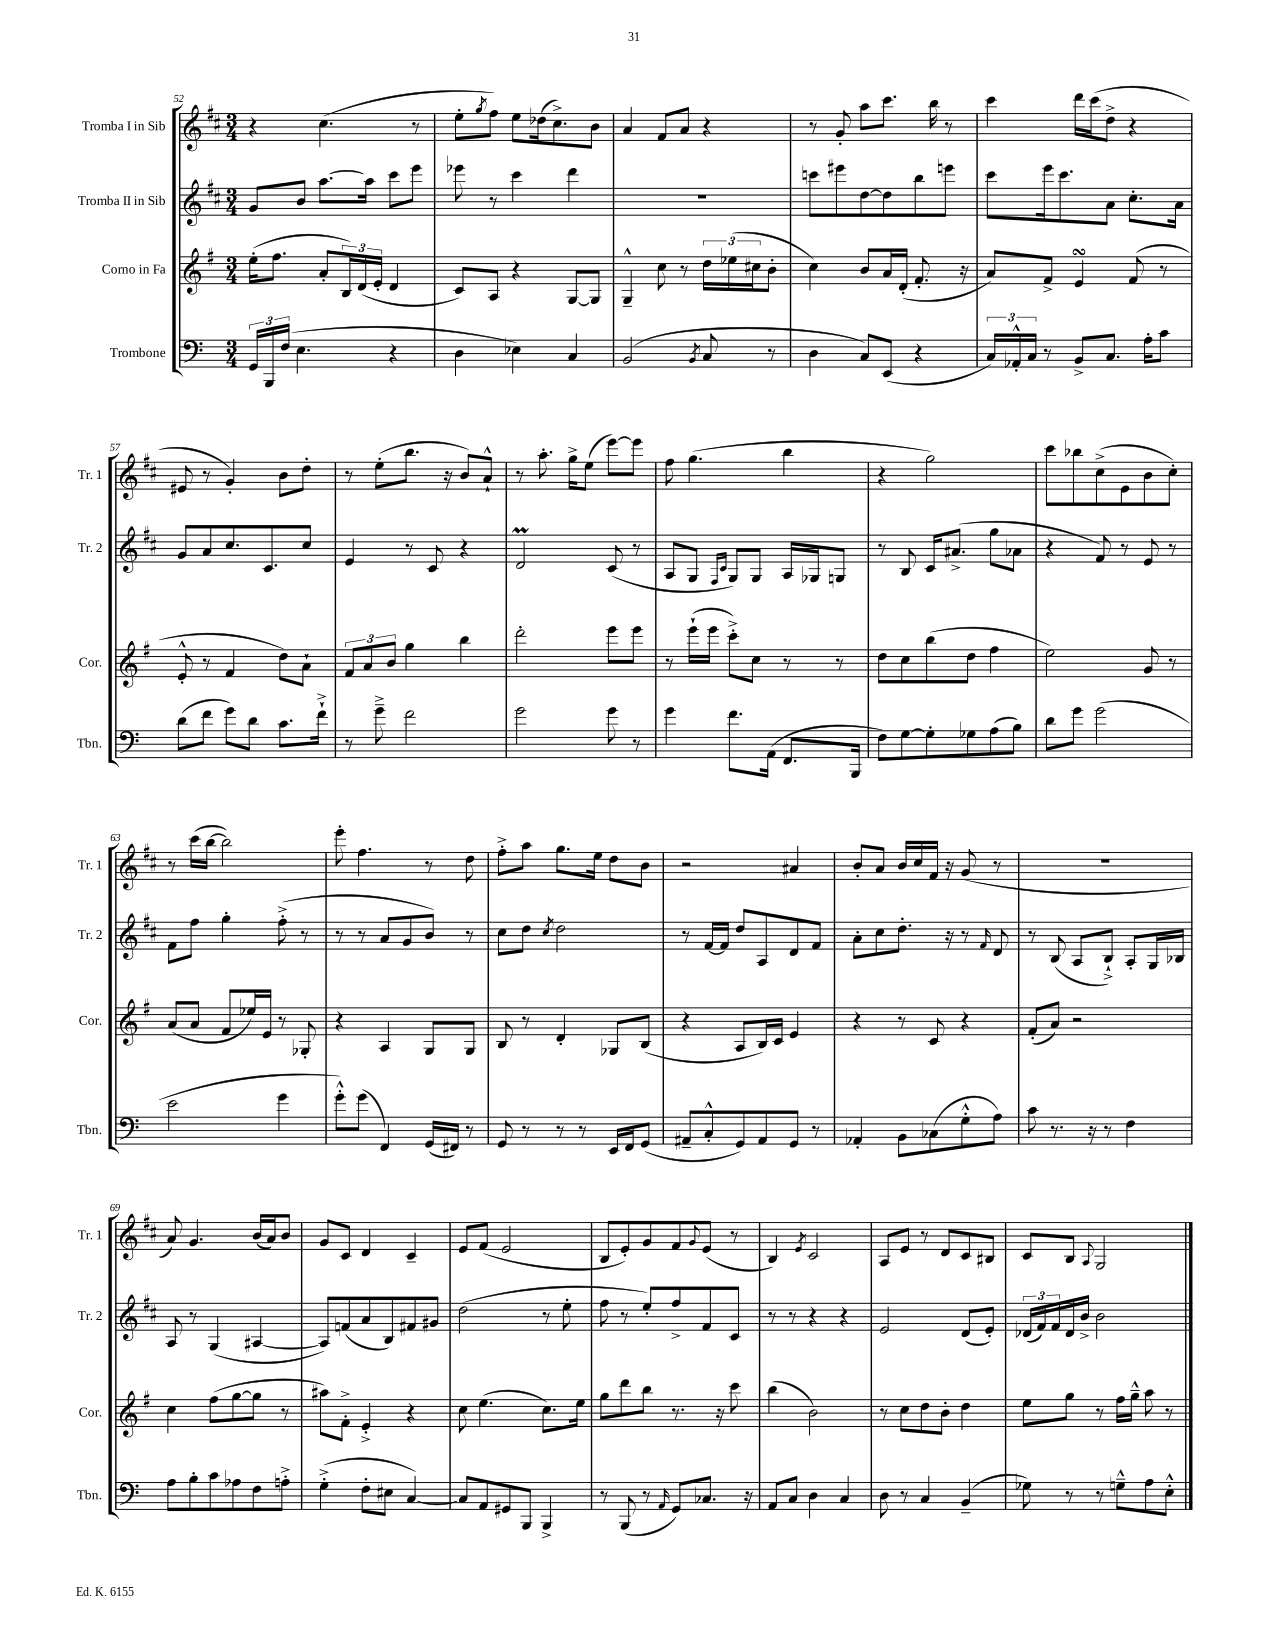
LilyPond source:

<<
\new StaffGroup <<
\new Staff = "s0" \with { instrumentName = "Tromba I in Sib" shortInstrumentName = "Tr. 1" } {
    \clef treble \key d \major \numericTimeSignature \time 3/4
    r4 cis''4.( r8 |
    e''8-. \acciaccatura { g''8 } fis''8) e''8 des''16( cis''8.->) b'8 |
    a'4 fis'8 a'8 r4 |
    r8 g'8-. a''8 cis'''8. b''16 r8 |
    cis'''4 d'''16 cis'''16( d''8-> r4 |
    eis'8 r8 g'4-.) b'8 d''8-. |
    r8 e''8-.( b''8. r16 b'8) a'8-!-^ |
    r8 a''8.-. g''16-> e''8( e'''8~) e'''8 |
    fis''8 g''4.( b''4 |
    r4 g''2) |
    cis'''8 bes''8 cis''8->( e'8 b'8 cis''8-.) |
    r8 cis'''16( b''16~ b''2) |
    e'''8-. fis''4. r8 d''8 |
    fis''8-.-> a''8 g''8. e''16 d''8 b'8 |
    r2 ais'4 |
    b'8-. a'8 b'16 cis''16 fis'16 r16 g'8( r8 |
    R2. |
    a'8) g'4. b'16( a'16) b'8 |
    g'8 cis'8 d'4 cis'4-- |
    e'8 fis'8( e'2 |
    b8 e'8-.) g'8 fis'8 \appoggiatura { g'8 } e'8( r8 |
    b4) \acciaccatura { e'8 } cis'2 |
    a8 e'8 r8 d'8 cis'8 bis8 |
    cis'8 b8 \appoggiatura { a8 } g2 \bar "|." |
}
\new Staff = "s1" \with { instrumentName = "Tromba II in Sib" shortInstrumentName = "Tr. 2" } {
    \clef treble \key d \major \numericTimeSignature \time 3/4
    g'8 b'8 a''8.~ a''16 cis'''8 e'''8 |
    ees'''8 r8 cis'''4 d'''4 |
    R2. |
    c'''8 eis'''8 d''8~ d''8 b''8 e'''8 |
    cis'''8 e'''16 cis'''8. a'8 cis''8.-. a'16 |
    g'8 a'8 cis''8. cis'8. cis''8 |
    e'4 r8 cis'8 r4 |
    d'2\prall cis'8( r8 |
    a8 g8 \grace { fis16 cis'16 } g8) g8 a16 ges16 g8 |
    r8 b8 cis'16 ais'8.->( g''8 aes'8 |
    r4 fis'8) r8 e'8 r8 |
    fis'8 fis''8 g''4-. fis''8-.->( r8 |
    r8 r8 a'8 g'8 b'8) r8 |
    cis''8 d''8 \acciaccatura { cis''8 } d''2 |
    r8 fis'16~ fis'16 d''8 a8 d'8 fis'8 |
    a'8-. cis''8 d''8.-. r16 r8 \grace { fis'16 } d'8 |
    r8 b8( a8 b8-!->) a8-. g16 bes16 |
    a8 r8 g4( ais4~ |
    ais8) f'8( a'8 b8) fis'8 gis'8 |
    d''2( r8 e''8-. |
    fis''8 r8 e''8-.) fis''8-> fis'8 cis'8 |
    r8 r8 r4 r4 |
    e'2 d'8( e'8-.) |
    \tuplet 3/2 { des'16( fis'16) fis'16 } des'16 b'16-> b'2 \bar "|." |
}
\new Staff = "s2" \with { instrumentName = "Corno in Fa" shortInstrumentName = "Cor." } {
    \clef treble \key g \major \numericTimeSignature \time 3/4
    e''16-.( fis''8. a'8-. \tuplet 3/2 { b16) d'16( e'16-. } d'4 |
    c'8) a8 r4 g8~ g8 |
    g4---^ c''8 r8 \tuplet 3/2 { d''16 ees''16( cis''16 } b'8-. |
    c''4) b'8 a'16 d'16-.( fis'8.-. r16 |
    a'8) fis'8-> e'4\turn fis'8( r8 |
    e'8-.-^ r8 fis'4 d''8) a'8-! |
    \tuplet 3/2 { fis'8 a'8 b'8 } g''4 b''4 |
    d'''2-. e'''8 e'''8 |
    r8 e'''16-!( e'''16 c'''8-.->) c''8 r8 r8 |
    d''8 c''8 b''8( d''8 fis''4 |
    e''2) g'8 r8 |
    a'8( a'8 fis'8 ees''16) e'16 r8 ges8-. |
    r4 a4 g8 g8 |
    b8 r8 d'4-. ges8 b8( |
    r4 a8 b16) c'16 e'4 |
    r4 r8 c'8 r4 |
    fis'8-.( a'8) r2 |
    c''4 fis''8( g''8~ g''8 r8 |
    ais''8) fis'8-.-> e'4-.-> r4 |
    c''8 e''4.( c''8.) e''16 |
    g''8 d'''8 b''8 r8. r16 c'''8 |
    b''4( b'2) |
    r8 c''8 d''8 b'8-. d''4 |
    e''8 g''8 r8 fis''16 g''16---^ a''8 r8 \bar "|." |
}
\new Staff = "s3" \with { instrumentName = "Trombone" shortInstrumentName = "Tbn." } {
    \clef bass \key c \major \numericTimeSignature \time 3/4
    \tuplet 3/2 { g,16 b,,16 f16( } e4. r4 |
    d4 ees4) c4 |
    b,2( \acciaccatura { b,8 } c8 r8 |
    d4 c8) e,8( r4 |
    \tuplet 3/2 { c16) aes,16-.-^ c16 } r8 b,8-> c8. a16-. c'8 |
    d'8( f'8 g'8) d'8 c'8. f'16-!-> |
    r8 g'8---> f'2 |
    g'2 g'8 r8 |
    g'4 f'8. a,16( f,8. b,,16 |
    f8) g8~ g8-. ges8 a8( b8) |
    d'8 g'8 g'2( |
    e'2 g'4 |
    g'8-.-^) g'8( f,4) g,16( fis,16) r8 |
    g,8 r8 r8 r8 e,16 f,16 g,8( |
    ais,8-- c8-.-^ g,8) ais,8 g,8 r8 |
    aes,4-. b,8 ces8( g8-.-^ a8) |
    c'8 r8. r16 r8 f4 |
    a8 b8-. c'8 aes8 f8 a8-.-> |
    g4-.->( f8-. eis8 c4~) |
    c8 a,8 gis,8 b,,8 b,,4-> |
    r8 b,,8( r8 \grace { a,16 } g,8) ces8. r16 |
    a,8 c8 d4 c4 |
    d8 r8 c4 b,4--( |
    ges8) r8 r8 g8---^ a8 e8-.-^ \bar "|." |
}
>>
>>
\layout { \context { \Score currentBarNumber = #52 } }
